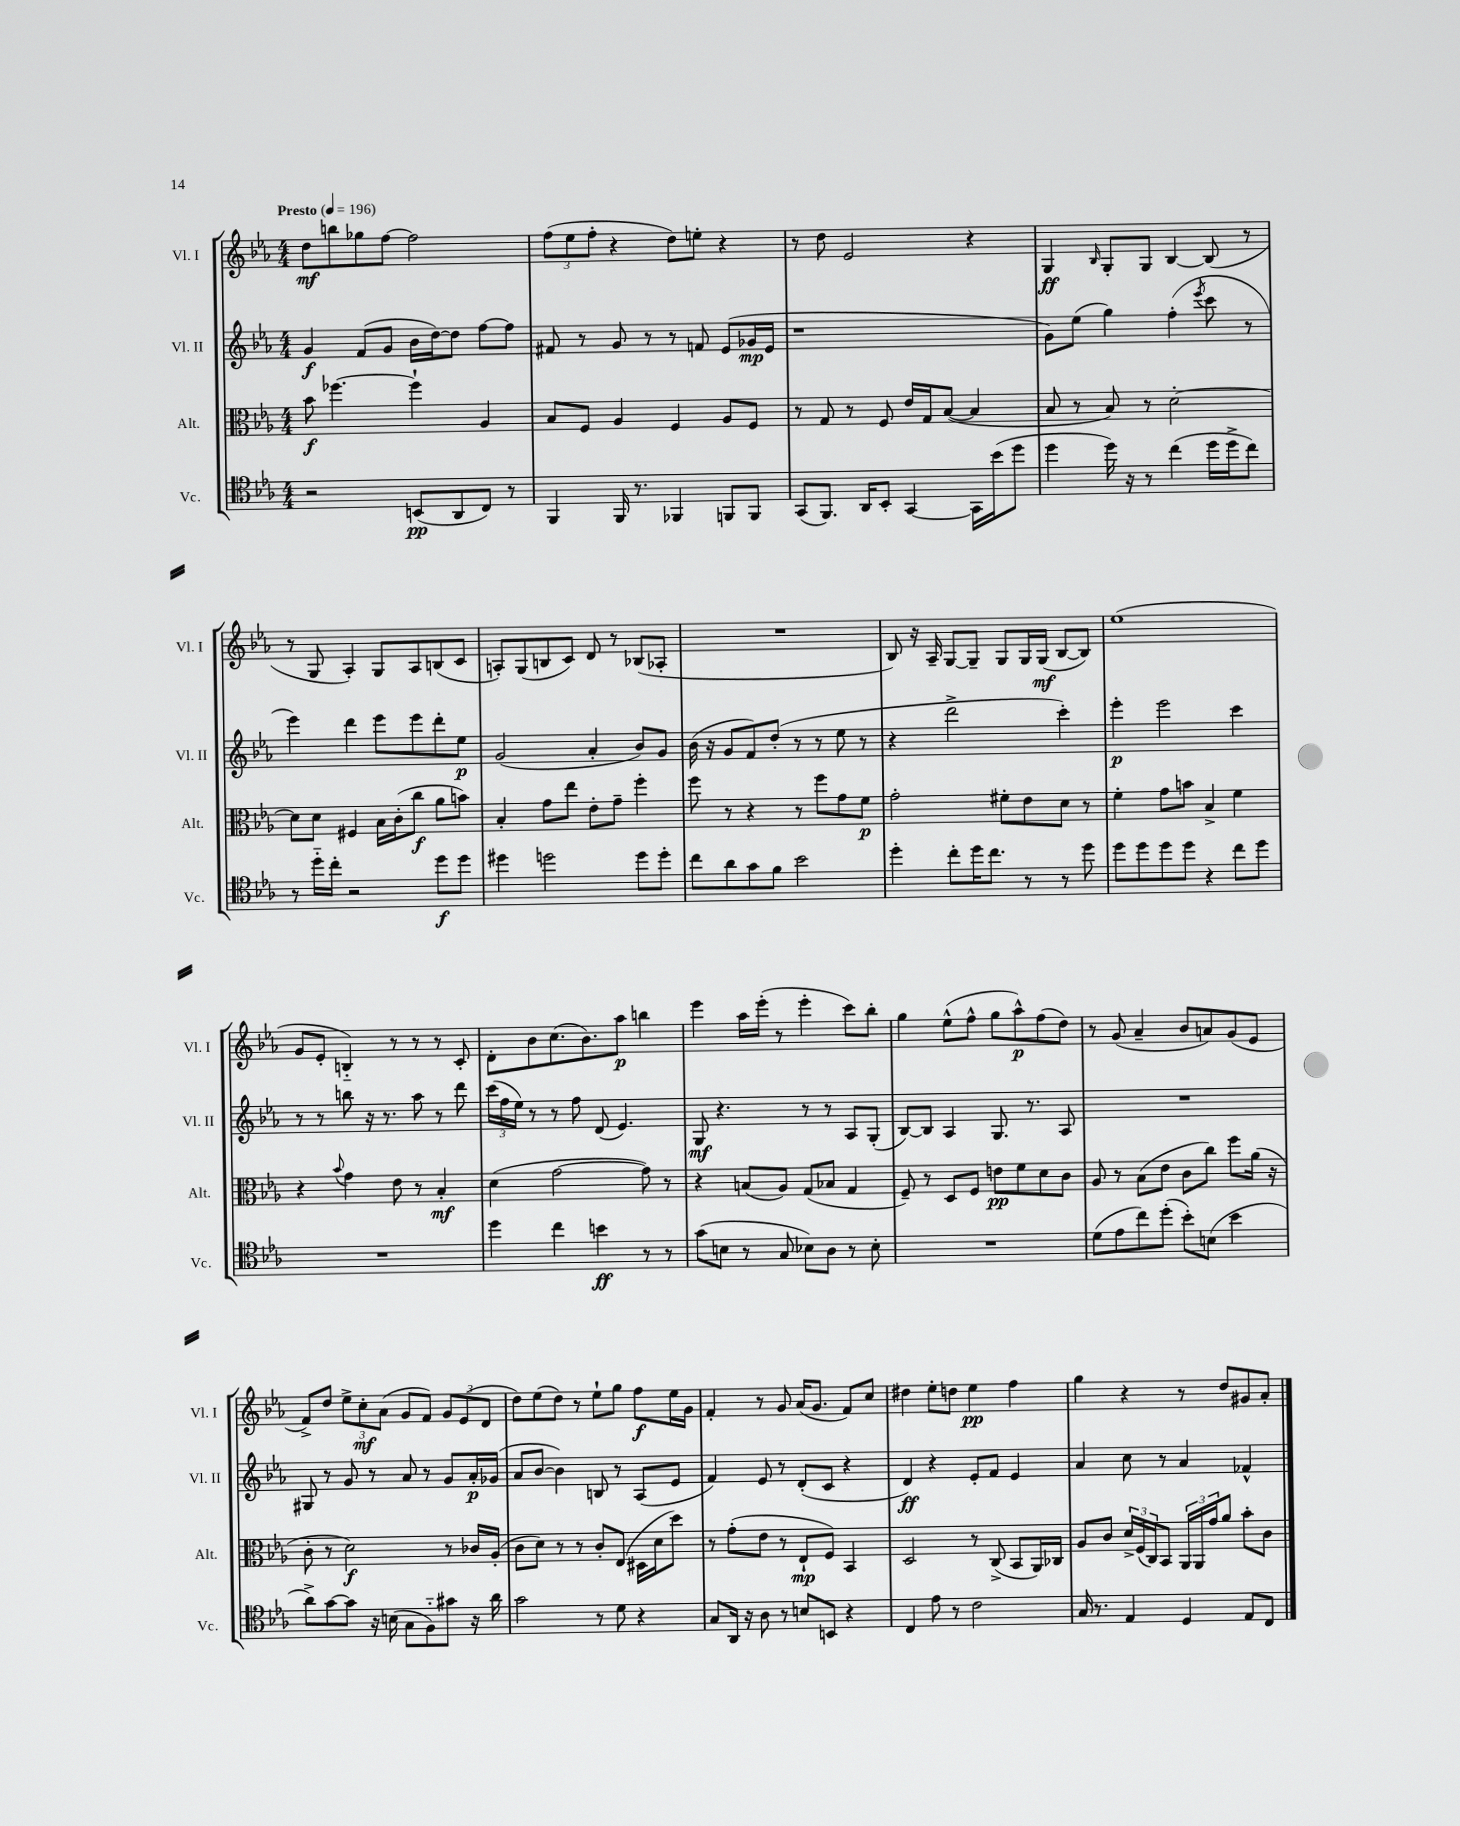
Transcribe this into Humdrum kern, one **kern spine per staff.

**kern	**dynam	**kern	**dynam	**kern	**dynam	**kern	**dynam
*part4	*part4	*part3	*part3	*part2	*part2	*part1	*part1
*staff4	*staff4	*staff3	*staff3	*staff2	*staff2	*staff1	*staff1
*I"Vc.	*	*I"Alt.	*	*I"Vl. II	*	*I"Vl. I	*
*I'Vc.	*	*I'Alt.	*	*I'Vl. II	*	*I'Vl. I	*
*clefC4	*	*clefC3	*	*clefG2	*	*clefG2	*
*k[b-e-a-]	*	*k[b-e-a-]	*	*k[b-e-a-]	*	*k[b-e-a-]	*
*M4/4	*	*M4/4	*	*M4/4	*	*M4/4	*
*MM196	*	*MM196	*	*MM196	*	*MM196	*
=1	=1	=1	=1	=1	=1	=1	=1
!	!	!	!	!	!	!LO:TX:a:B:t=Presto	!
2r	.	8b-\	f	4g/	f	8dd\L	mf
.	.	[4.ff-X\	.	.	.	8bbn\	.
.	.	.	.	(8f/L	.	8gg-X\	.
.	.	.	.	8g/J	.	[8ff\J	.
(8BBn/L	pp	4ff-`\]	.	16b-\LL	.	2ff\]	.
.	.	.	.	[16dd\J)	.	.	.
8AA-/	.	.	.	8dd\J]	.	.	.
8C/J)	.	4A-/	.	[8ff\L	.	.	.
8r	.	.	.	8ff\J]	.	.	.
=2	=2	=2	=2	=2	=2	=2	=2
4FF/	.	8B-/L	.	8f#X/	.	(12ff\L	.
.	.	.	.	.	.	12ee-\	.
.	.	8F/J	.	8r	.	.	.
.	.	.	.	.	.	12ff'\J	.
16FF/	.	4A-/	.	8g/	.	4r	.
8.r	.	.	.	.	.	.	.
.	.	.	.	8r	.	.	.
4FF-X/	.	4F/	.	8r	.	8dd\L)	.
.	.	.	.	8fn/	.	8een'\J	.
8FFn/L	.	8A-/L	.	(8e-/L	.	4r	.
8FF/J	.	8F/J	.	16g-X/L	mp	.	.
.	.	.	.	16e-/JJ	.	.	.
=3	=3	=3	=3	=3	=3	=3	=3
(8GG/L	.	8r	.	1r	.	8r	.
8.FF/J)	.	8G/	.	.	.	8dd\	.
.	.	8r	.	.	.	2e-/	.
16AA-/KL	.	.	.	.	.	.	.
8BB-'/J	.	8F/	.	.	.	.	.
[4GG/	.	16e-/LL	.	.	.	.	.
.	.	16G/J	.	.	.	.	.
.	.	([8B-/J	.	.	.	.	.
16GG\LL]	.	4B-/]	.	.	.	4r	.
(16b-\J	.	.	.	.	.	.	.
8dd\J	.	.	.	.	.	.	.
=4	=4	=4	=4	=4	=4	=4	=4
4dd\	.	8B-/	.	8g\L)	.	4G/	ff
.	.	8r	.	(8ee-\J	.	.	.
.	.	.	.	.	.	16qqB-/	.
16dd\)	.	8B-/)	.	4gg\)	.	8G'/L	.
16r	.	.	.	.	.	.	.
8r	.	8r	.	.	.	8G/J	.
(4cc\	.	[2d'\	.	(4ff'\	.	[4B-/	.
.	.	.	.	8qeee-/	.	.	.
16dd\LL	.	.	.	8ccc\	.	(8B-/]	.
16dd^\J	.	.	.	.	.	.	.
8cc\J)	.	.	.	8r	.	8r	.
!!LO:LB:g=z
=5	=5	=5	=5	=5	=5	=5	=5
8r	.	8d\L]	.	4eee-\)	.	8r	.
16dd\LL	.	8d\J	.	.	.	8G/	.
16cc'\JJ	.	.	.	.	.	.	.
2r	.	4F#X/	.	4ddd\	.	4A-'/)	.
.	.	16B-\LL	.	8eee-\L	.	8G/L	.
.	.	(16c'\J	.	.	.	.	.
.	.	8cc\J	f	8eee-\	.	8A-/	.
8dd\L	f	8a-\L	.	8ddd'\	.	(8Bn/	.
8dd\J	.	8bn\J)	.	8ee-\J	p	8c/J	.
=6	=6	=6	=6	=6	=6	=6	=6
4dd#X\	.	4B-'/	.	(2g/	.	8An'/L)	.
.	.	.	.	.	.	(8G/	.
2ddn\	.	8g\L	.	.	.	8Bn/	.
.	.	8ee-\J	.	.	.	8c/J)	.
.	.	8e-'\L	.	4a-'/	.	8d/	.
.	.	8g~\J	.	.	.	8r	.
8dd\L	.	4ff'\	.	8b-/L)	.	(8B-X/L	.
8dd'\J	.	.	.	8g/J	.	8A-X'/J	.
=7	=7	=7	=7	=7	=7	=7	=7
8cc\L	.	8ff\	.	(16b-\	.	1r	.
.	.	.	.	16r	.	.	.
8a-\	.	8r	.	8g/L	.	.	.
8g\	.	4r	.	8f/)	.	.	.
8f\J	.	.	.	(8dd'/J	.	.	.
2b-\	.	8r	.	8r	.	.	.
.	.	8ff\L	.	8r	.	.	.
.	.	8g\	.	8ee-\	.	.	.
.	.	8f\J	p	8r	.	.	.
=8	=8	=8	=8	=8	=8	=8	=8
4dd'\	.	2g'\	.	4r	.	8B-/)	.
.	.	.	.	.	.	16r	.
.	.	.	.	.	.	16A-~/	.
8cc'\L	.	.	.	2ddd^\	.	[8G/L	.
16dd\K	.	.	.	.	.	8G~/J]	.
8.cc\J	.	.	.	.	.	.	.
.	.	8f#X'\L	.	.	.	8G/L	.
8r	.	8e-\	.	.	.	16G/L	.
.	.	.	.	.	.	(16G/JJ	mf
8r	.	8d\J	.	4ccc'\)	.	[8B-/L	.
8dd\	.	8r	.	.	.	8B-/J])	.
=9	=9	=9	=9	=9	=9	=9	=9
8dd\L	.	4f'\	.	4eee-'\	p	(1ee-	.
8dd\	.	.	.	.	.	.	.
8dd\	.	8g\L	.	2eee-\	.	.	.
8dd\J	.	8bn\J	.	.	.	.	.
4r	.	4B-^/	.	.	.	.	.
8cc\L	.	4f\	.	4ccc\	.	.	.
8dd\J	.	.	.	.	.	.	.
!!LO:LB:g=z
=10	=10	=10	=10	=10	=10	=10	=10
1r	.	4r	.	8r	.	8g/L	.
.	.	.	.	8r	.	8e-'/J	.
.	.	8qqb-/	.	.	.	.	.
.	.	4g\	.	8bbn\	.	4Bn/)	.
.	.	.	.	16r	.	.	.
.	.	.	.	8.r	.	.	.
.	.	8e-\	.	.	.	8r	.
.	.	8r	.	8aa-\	.	8r	.
.	.	4B-'/	mf	8r	.	8r	.
.	.	.	.	8ddd\	.	8c'/	.
=11	=11	=11	=11	=11	=11	=11	=11
4dd\	.	(4d\	.	(24ccc\LL	.	8d'\L	.
.	.	.	.	24ff\	.	.	.
.	.	.	.	24ee-\JJ)	.	.	.
.	.	.	.	8r	.	8b-\	.
4cc\	.	[2g\	.	8r	.	(8.cc\	.
.	.	.	.	8ff\	.	.	.
.	.	.	.	.	.	8.b-\)	.
4bn\	ff	.	.	(8d/	.	.	.
.	.	.	.	4.e-/)	.	8aa-\J	p
8r	.	8g\])	.	.	.	4bbn\	.
8r	.	8r	.	.	.	.	.
=12	=12	=12	=12	=12	=12	=12	=12
(8g\L	.	4r	.	8G/	mf	4eee-\	.
8Bn\J	.	.	.	4.r	.	.	.
8r	.	(8Bn/L	.	.	.	16aa-\LL	.
.	.	.	.	.	.	(16eee-'\JJ	.
8G/	.	8A-/J)	.	.	.	8r	.
8B-X\L)	.	(8G/L	.	8r	.	4eee-'\	.
8A-\J	.	8B-X/J	.	8r	.	.	.
8r	.	4G/	.	8A-/L	.	8ccc\L)	.
8B-'\	.	.	.	(8G'/J	.	8bb-'\J	.
=13	=13	=13	=13	=13	=13	=13	=13
1r	.	8F~/)	.	[8B-/L)	.	4gg\	.
.	.	8r	.	8B-/J]	.	.	.
.	.	8D/L	.	4A-/	.	(8ee-^^\L	.
.	.	8F/J	.	.	.	8ff^^\J	.
.	.	8en\L	pp	8.G/	.	8gg\L	.
.	.	8f\	.	.	.	8aa-^^\)	p
.	.	.	.	8.r	.	.	.
.	.	8d\	.	.	.	(8ff\	.
.	.	8c\J	.	8A-/	.	8dd\J)	.
=14	=14	=14	=14	=14	=14	=14	=14
(8d\L	.	8A-/	.	1r	.	8r	.
8e-\	.	8r	.	.	.	(8g/	.
8cc\)	.	(8B-\L	.	.	.	4a-~/	.
(8dd'\J	.	8e-\J	.	.	.	.	.
8b-'\L)	.	8c\L	.	.	.	8b-/L	.
(8Bn\J	.	8cc\J)	.	.	.	8an/)	.
4b-\	.	8ff\L	.	.	.	(8g/	.
.	.	(16a-\Jk	.	.	.	8e-/J	.
.	.	16r	.	.	.	.	.
!!LO:LB:g=z
=15	=15	=15	=15	=15	=15	=15	=15
8a-^\L)	.	8c'\	.	8G#X/	.	8f^/L)	.
[8g\	.	8r	.	8r	.	8dd/J	.
8g\J]	.	2d\)	f	8g/	.	12ee-^\L	.
.	.	.	.	.	.	12cc'\	mf
16r	.	.	.	8r	.	.	.
.	.	.	.	.	.	(12a-\J	.
(16Bn\	.	.	.	.	.	.	.
8G\L	.	.	.	8a-/	.	8g/L	.
8F\)	.	.	.	8r	.	8f/J)	.
8g#X\J	.	8r	.	8g/L	.	12g/L	.
.	.	.	.	.	.	(12e-/	.
16r	.	16c-X/LL	.	16a-'/L	p	.	.
.	.	.	.	.	.	12d/J	.
16a-\	.	(16A-'/JJ	.	(16g-X/JJ	.	.	.
=16	=16	=16	=16	=16	=16	=16	=16
2g\	.	8c\L	.	8a-/L	.	8dd\L)	.
.	.	8d\J)	.	[8b-/J	.	(8ee-\	.
.	.	8r	.	4b-\])	.	8dd\J)	.
.	.	8r	.	.	.	8r	.
8r	.	8c'/L	.	8Bn/	.	8ee-`\L	.
8d\	.	(8E-/J	.	8r	.	8gg\J	.
4r	.	16D#X\LL	.	(8A-/L	.	8ff\L	f
.	.	16d\J	.	.	.	.	.
.	.	8dd\J)	.	8e-/J	.	16ee-\L	.
.	.	.	.	.	.	16g\JJ	.
=17	=17	=17	=17	=17	=17	=17	=17
8G/L	.	8r	.	4f/)	.	4f'/	.
16AA-/Jk	.	(8g'\L	.	.	.	.	.
16r	.	.	.	.	.	.	.
8A-\	.	8e-\J	.	8e-/	.	8r	.
8r	.	8r	.	8r	.	8g/	.
8Bn/L	.	8E-`/L	mp	(8d'/L	.	(16a-/KL	.
.	.	.	.	.	.	8.g/J	.
8BBn/J	.	8F/J)	.	8c/J	.	.	.
4r	.	4BB-/	.	4r	.	8f/L)	.
.	.	.	.	.	.	8cc/J	.
=18	=18	=18	=18	=18	=18	=18	=18
4C/	.	2D/	.	4d/)	ff	4dd#X\	.
8e-\	.	.	.	4r	.	8ee-'\L	.
8r	.	.	.	.	.	8ddn\J	.
2c\	.	8r	.	8e-'/L	.	4ee-\	pp
.	.	(8C^/	.	8f/J	.	.	.
.	.	8BB-/L	.	4e-/	.	4ff\	.
.	.	16AA-/L)	.	.	.	.	.
.	.	16C-X/JJ	.	.	.	.	.
=19	=19	=19	=19	=19	=19	=19	=19
16G/	.	8A-/L	.	4a-/	.	4gg\	.
8.r	.	.	.	.	.	.	.
.	.	8c/J	.	.	.	.	.
4E-/	.	24d^/LL	.	8cc\	.	4r	.
.	.	(24F/	.	.	.	.	.
.	.	24C/J)	.	.	.	.	.
.	.	8BB-/J	.	8r	.	.	.
4D/	.	24AA-/LL	.	4a-/	.	8r	.
.	.	24AA-/	.	.	.	.	.
.	.	24g/J	.	.	.	.	.
.	.	8a-/J	.	.	.	8dd/L	.
8E-/L	.	8b-'\L	.	4f-X^^/	.	8g#X/	.
8C/J	.	8c\J	.	.	.	8a-'/J	.
==	==	==	==	==	==	==	==
*-	*-	*-	*-	*-	*-	*-	*-
